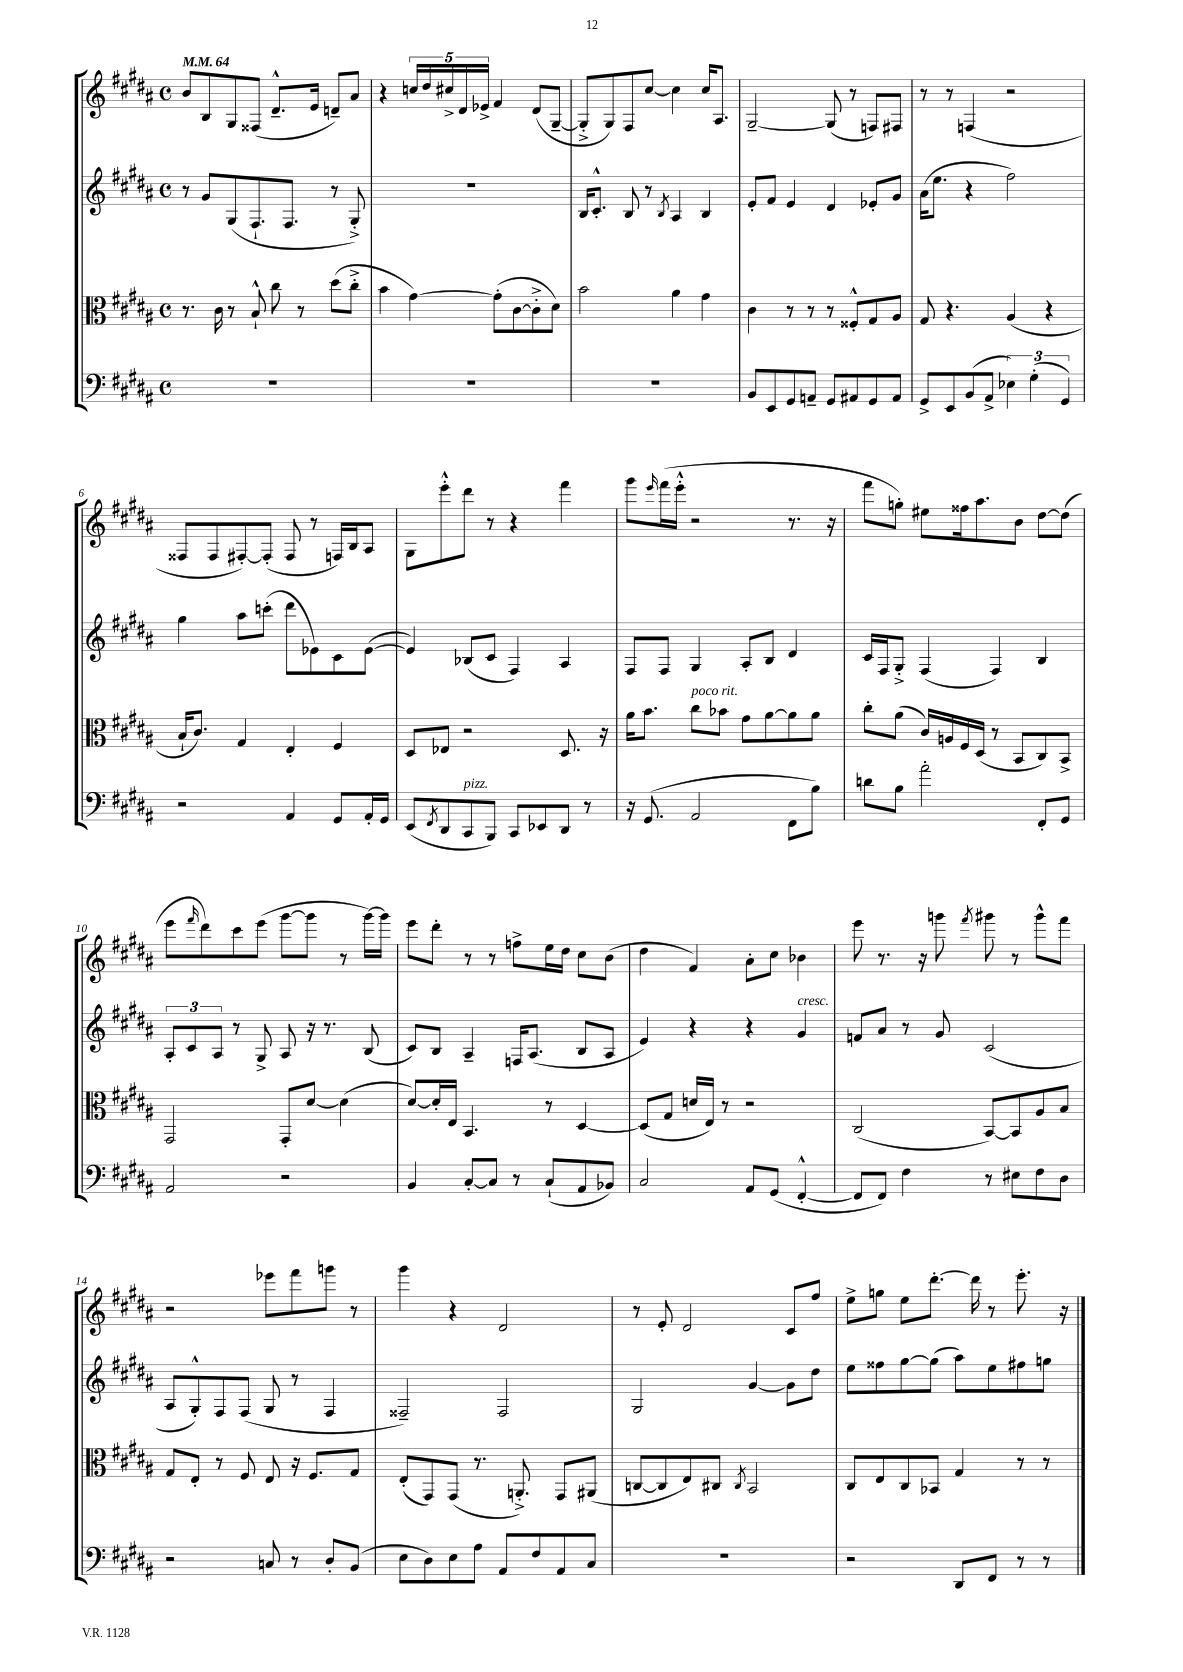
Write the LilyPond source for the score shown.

<<
\new StaffGroup <<
\new Staff = "s0" {
    \clef treble \key b \major \defaultTimeSignature \time 4/4 \tempo 4 = 64
    b'8 b8 gis8 fisis8( dis'8.---^ e'16 d'8--) ais'8 |
    r4 \tuplet 5/4 { c''16 dis''16 cis''16-> dis'16 ees'16-> } fis'4 dis'8( gis8~-- |
    gis8-.-> gis8) fis8 cis''8~ cis''4 cis''16 ais8. |
    gis2~-- gis8( r8 f8) fis8 |
    r8 r8 f4( r2 |
    fisis8 fisis8 fis8~-.) fis8-.( fis8 r8 f16) b16 ais8 |
    gis8 e'''8-.-^ dis'''8 r8 r4 fis'''4 |
    gis'''8 \grace { e'''16 } fis'''16( e'''16-.-^ r2 r8. r16 |
    fis'''8 g''8-.) eis''8 fisis''16 ais''8. b'8 dis''8~ dis''8( |
    e'''8 \grace { fis'''16 } dis'''8) cis'''8 e'''8( gis'''8~ gis'''8 r8 gis'''16~) gis'''16 |
    e'''8 dis'''8-. r8 r8 f''8-> e''16 dis''16 cis''8 b'8( |
    dis''4 fis'4) ais'8-. cis''8 bes'4 |
    e'''8 r8. r16 g'''8 \acciaccatura { fis'''8 } gis'''8 r8 gis'''8-^ fis'''8 |
    r2 ees'''8 fis'''8 g'''8 r8 |
    gis'''4 r4 dis'2 |
    r8 e'8-. dis'2 cis'8 fis''8 |
    e''8-> g''8 e''8 dis'''8.~-. dis'''16 r8 e'''8.-. r16 \bar "|." |
}
\new Staff = "s1" {
    \clef treble \key b \major \defaultTimeSignature \time 4/4
    r8 gis'8 gis8( fis8.-! fis8. r8 gis8-.->) |
    R1 |
    b16 cis'8.-.-^ b8 r8 \acciaccatura { b8 } ais4 b4 |
    e'8-. fis'8 e'4 dis'4 ees'8-. gis'8 |
    ais'16( e''8. r4 fis''2) |
    gis''4 ais''8 c'''8-.( dis'''8 ees'8) cis'8 ees'8~( |
    ees'4) bes8( cis'8 fis4) ais4 |
    fis8 fis8 gis4 ais8-. b8 dis'4 |
    cis'16 fis16 gis8-.-> fis4( fis4) b4 |
    \tuplet 3/2 { ais8-. cis'8 ais8 } r8 gis8-> ais8 r16 r8. b8( |
    cis'8) b8 ais4-- f16 ais8.( b8 ais8 |
    e'4) r4 r4 gis'4^\markup { \italic "cresc." } |
    f'8 ais'8 r8 gis'8 cis'2( |
    ais8 gis8-.-^) fis8 fis8( gis8 r8 fis4 |
    fisis2--) fisis2 |
    gis2 gis'4~ gis'8 dis''8 |
    e''8 fisis''8 gis''8~ gis''8( ais''8) e''8 fis''8 g''8 \bar "|." |
}
\new Staff = "s2" {
    \clef alto \key b \major \defaultTimeSignature \time 4/4
    r8. cis'16 r8 b8-!-^ cis''8 r8 dis''8( cis''8-.-> |
    b'4 gis'4~) gis'8-.( cis'8~ cis'8-.-> dis'8) |
    b'2 ais'4 gis'4 |
    cis'4 r8 r8 r8 fisis8-.-^ gis8 ais8 |
    gis8 r4. ais4( r4 |
    b16-! cis'8.) gis4 e4-. fis4 |
    dis8 ees8 r2 dis8. r16 |
    ais'16 b'8. cis''8^\markup { \italic "poco rit." } bes'8 gis'8 ais'8~ ais'8 ais'8 |
    cis''8-. ais'8( cis'16) a16 fis16 dis16( r8 b,8 cis8) b,8-> |
    gis,2 gis,8-. dis'8~ dis'4( |
    dis'8~) dis'16-. e16 b,4. r8 dis4~ |
    dis8( gis8 d'16 e16) r8 r2 |
    cis2( b,8~) b,8 ais8 b8 |
    gis8 e8-. r8 fis8 e8 r16 fis8. gis8 |
    e8-.( gis,8) gis,8( r8. a,8.-.->) gis,8 ais,8( |
    c8~ c8 e8) cis8 \acciaccatura { cis8 } b,2 |
    cis8 e8 cis8 bes,8 gis4 r8 r8 \bar "|." |
}
\new Staff = "s3" {
    \clef bass \key b \major \defaultTimeSignature \time 4/4
    R1 |
    R1 |
    R1 |
    b,8 e,8 gis,8 a,8-- gis,8 ais,8 gis,8 ais,8 |
    gis,8-> e,8 b,8( ais,8-> \tuplet 3/2 { ees4) gis4-.( gis,4) } |
    r2 ais,4 gis,8 ais,16-. gis,16 |
    e,8( \acciaccatura { fis,8 } dis,8 cis,8^\markup { \italic "pizz." } b,,8) cis,8 ees,8 dis,8 r8 |
    r16 gis,8.( ais,2 fis,8 b8) |
    d'8 b8 ais'2-. fis,8-. gis,8 |
    ais,2 r2 |
    b,4 cis8~-. cis8 r8 cis8-!( ais,8 bes,8) |
    cis2 ais,8 gis,8( fis,4~-.-^ |
    fis,8 fis,8) fis4 r8 eis8 fis8 dis8 |
    r2 c8 r8 dis8-. b,8( |
    e8 dis8) e8 ais8 ais,8 fis8 ais,8 cis8 |
    R1 |
    r2 dis,8 fis,8 r8 r8 \bar "|." |
}
>>
>>
